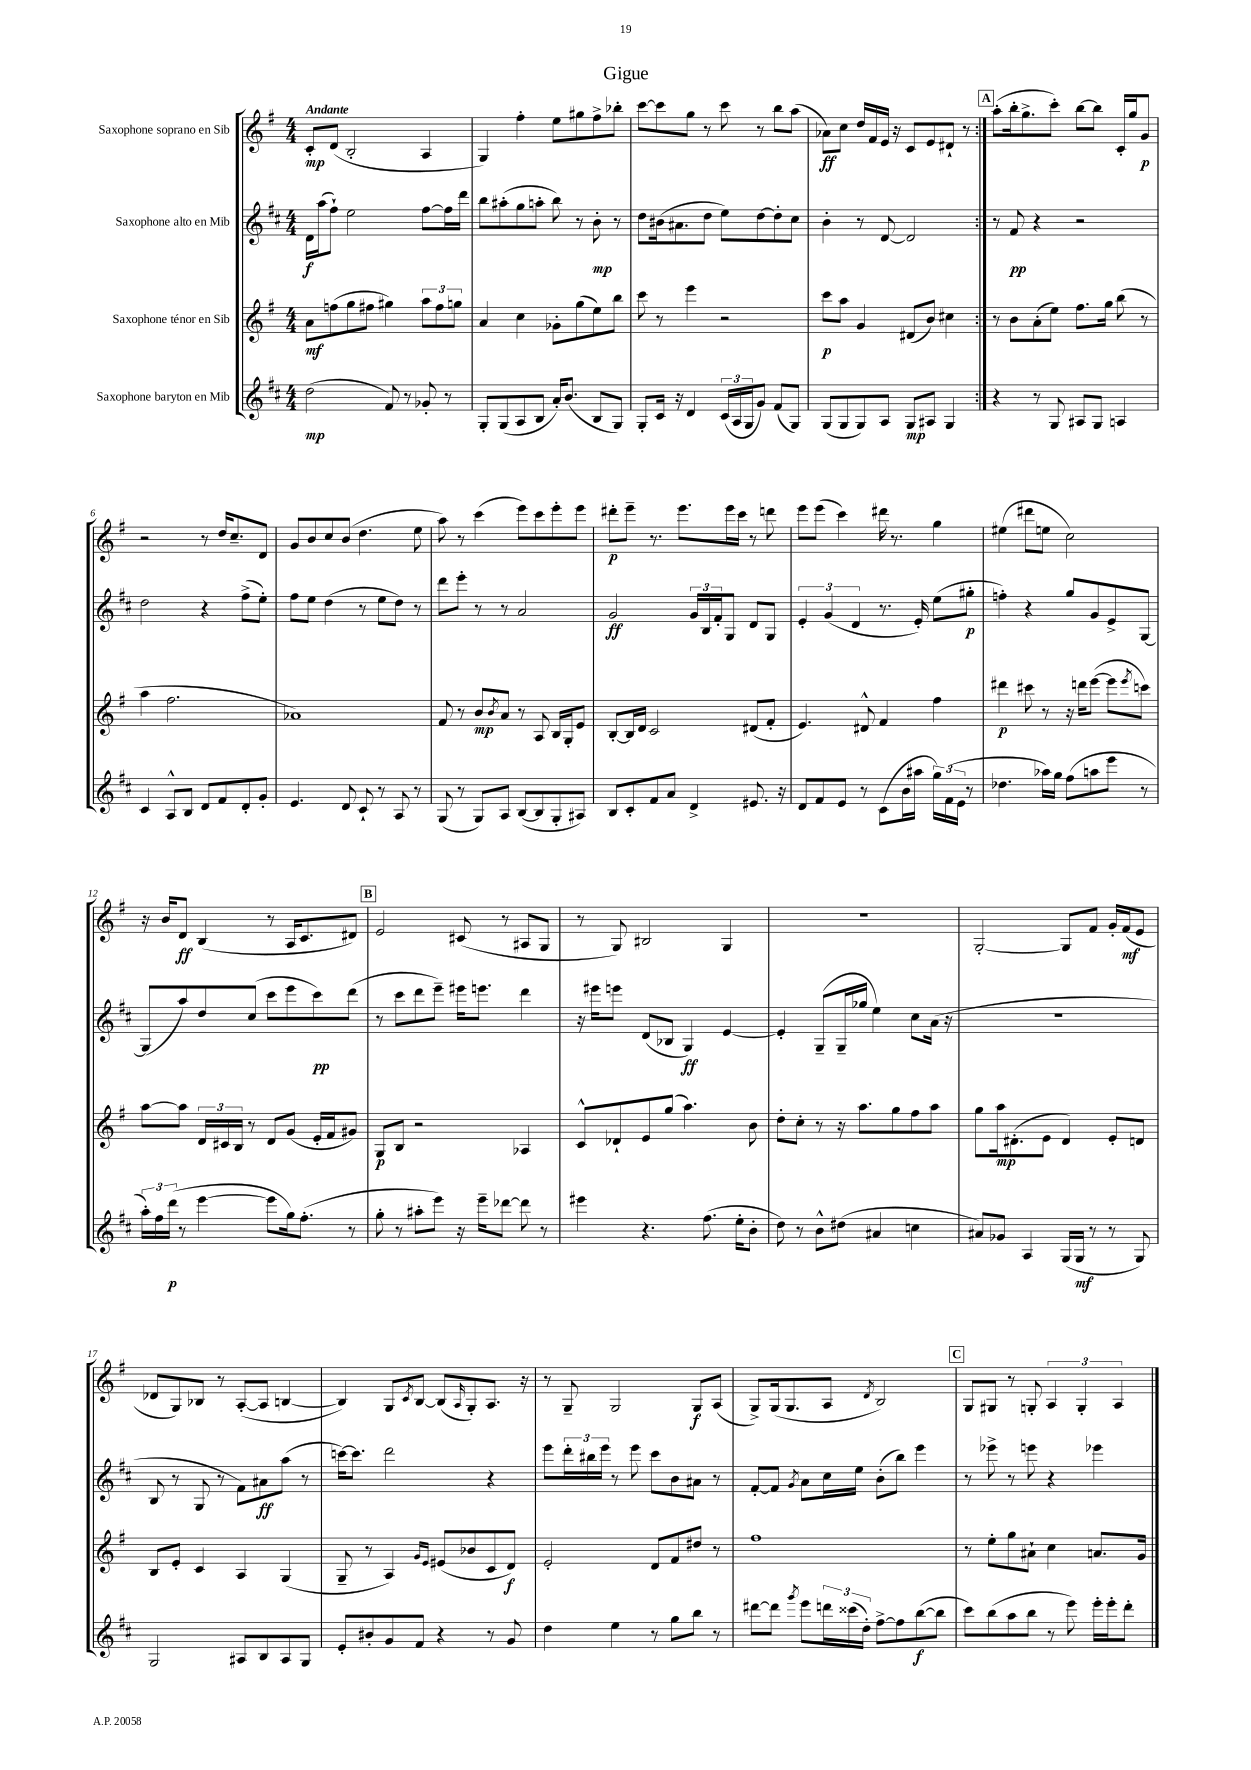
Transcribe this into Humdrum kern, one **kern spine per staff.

**kern	**kern	**kern	**kern
*staff4	*staff3	*staff2	*staff1
*clefG2	*clefG2	*clefG2	*clefG2
*k[f#c#]	*k[f#]	*k[f#c#]	*k[f#]
*M4/4	*M4/4	*M4/4	*M4/4
(2dd	8a	16d	8c'
.	.	(16aa	.
.	(8ff	8ff#`)	(8d
.	8gg	2ee	2B'
.	8ff#	.	.
8f#)	4gg#)	.	.
8r	.	.	.
8g-'	12aa	[8ff#	4A
.	12ff#	.	.
8r	.	16ff#]	.
.	12gg	.	.
.	.	16ddd	.
=	=	=	=
8G'	4a	8bb	4G)
(8G	.	(8aa#'	.
8A	4cc	8gg	4ff#'
8B	.	8aa'	.
16a')	8g-'	8bb)	8ee
(8.b	.	.	.
.	(8gg	8r	8gg#
8B	8ee)	8b'	8ff#^
8G)	8bb	8r	8bb-'
=	=	=	=
8G'	8ccc	8dd	[8ccc
16c#	8r	(16b#	8ccc]
16r	.	8.a#	.
4d	4eee	.	8gg
.	.	8dd	8r
(24c#	2r	8ee)	8ccc
24A	.	.	.
24G	.	.	.
8g)	.	[8dd	8r
(8f#	.	8dd']	8bb
8G)	.	8cc#	(8aa
=	=	=	=
(8G	8ccc	4b'	8a-)
8G	8aa	.	8cc
8G)	4g	8r	16dd
.	.	.	16f#
8A	.	[8d	16e
.	.	.	16r
8G	(8d#	2d]	8c
8A#	8b)	.	8e
4G	4cc#	.	8d#`
.	.	.	8r
=:|!	=:|!	=:|!	=:|!
4r	8r	8r	(8aa'
.	8b	8f#	16bb'
.	.	.	8.gg^
8r	(8a'	4r	.
8G	8ee)	.	8ccc')
8A#	8.ff#	2r	[8bb
8G	.	.	8bb]
.	16gg	.	.
4A	(8bb	.	16c'
.	.	.	16gg
.	8r	.	8g
=	=	=	=
4c#	4aa	2dd	2r
8A^^	2.ff#	.	.
8B	.	.	.
8d	.	4r	8r
8f#	.	.	16dd
.	.	.	8.cc~
8d'	.	(8ff#^	.
8g'	.	8ee')	8d
=	=	=	=
4.e	1a-)	8ff#	8g
.	.	8ee	8b
.	.	(4dd	8cc
8d	.	.	(8b
8c#`	.	8r	4.dd
8r	.	8ee	.
8A	.	8dd)	.
8r	.	8r	8ee
=	=	=	=
(8G	8f#	8ddd	8aa)
8r	8r	8eee'	8r
8G)	8b	8r	(4ccc
.	8qb	.	.
8A	8a	8r	.
([8B	8r	2a	8eee)
8B]	8A	.	8ccc
8G'	16B	.	8eee'
.	16G'	.	.
8A#)	8e	.	8eee
=	=	=	=
8B	[8B'	2g	8ddd#'
8c#'	16B]	.	8eee~
.	16d	.	.
8f#	2c	.	8.r
8a	.	.	.
.	.	.	8.eee
4d^	.	24g	.
.	.	24B	.
.	.	24f#'	.
.	.	8G	16eee
.	.	.	16ccc
8.e#	(8d#	8d	8r
.	8f#'	8G	8ddd
16r	.	.	.
=	=	=	=
8d	4.e)	6e'	8eee
8f#	.	.	(8eee
.	.	(6g	.
8e	.	.	4ccc)
.	.	6d	.
8r	8d#^^	.	.
(8c#	4f#	8.r	16ddd#
.	.	.	8.r
16b	.	.	.
16aa#	.	16e')	.
24gg)	4ff#	(8ee	4gg
(24f#	.	.	.
24e	.	.	.
8r	.	8gg#'	.
=	=	=	=
4.dd-	4ddd#	4ff')	(4ee#
.	8ccc#	4r	8ddd#
16aa-)	8r	.	8ee
16gg	.	.	.
(8ff#	16r	8gg	2cc)
.	16ddd	.	.
8aa	([8eee	8g	.
8eee	8eee]	8e^	.
.	8qeee	.	.
8r	8ccc)	[8G	.
=	=	=	=
24aa')	[8aa	(8G]	16r
24ff#	.	.	.
.	.	.	16b
(24ddd	.	.	.
8r	8aa]	8aa)	8d
[4eee	24d	8dd	(4B
.	24c#	.	.
.	24B	.	.
.	8r	(8cc#	.
8eee]	8d	8ccc#	8r
16gg)	(8g	8eee	16A
(8.ff#'	.	.	8.c
.	16e'	8ccc#)	.
.	16f#	.	.
8r	8g#)	(8ddd	8d#)
=	=	=	=
8gg'	8G	8r	2e
8r	8B	8ccc#	.
8aa#'	2r	8ddd	.
8eee)	.	8eee~)	.
16r	.	16eee#	(8c#
16eee~	.	8.eee	.
[8ddd-	.	.	8r
8ddd-]	4A-	4ddd	8A#
8r	.	.	8G
=	=	=	=
4eee#	8c^^	16r	8r
.	.	16eee#	.
.	8d-`	8eee	8G)
4.r	8e	(8d	2B#
.	(8gg	8B-	.
.	4.aa)	4G)	.
(8.ff#	.	.	.
.	.	[4e	4G
16ee'	.	.	.
8b'	8b	.	.
=	=	=	=
8dd)	8dd'	4e']	1r
8r	8cc'	.	.
8b^^	8r	(8G~	.
(8dd#	16r	16G~	.
.	8.aa	16gg-	.
4a#	.	4ee)	.
.	8gg	.	.
4cc	8ff#	8cc#	.
.	8aa	(16a	.
.	.	16r	.
=	=	=	=
8a#)	8gg	1r	[2G'
8g-	16aa	.	.
.	(8.d#'	.	.
4A	.	.	.
.	8e	.	.
(16G	4d#)	.	8G]
16G	.	.	.
8r	.	.	8f#
8r	8e'	.	16g'
.	.	.	(16f#
8G)	8d	.	8e
=	=	=	=
2G	8B	8B	8d-
.	8e'	8r	8G)
.	4c	8G	8B-
.	.	8r	8r
8A#	4A	8f#)	([8A'
8B	.	8a#	8A]
8A#	(4G	(8aa	[4B
8G	.	8r	.
=	=	=	=
8e'	8G~	[16ccc)	4B])
.	.	8.ccc]	.
8b#'	8r	.	.
8g	4A)	2ddd	8G
.	.	.	8qc
8f#	.	.	[8B
.	16qqg	.	.
.	16qqe	.	.
4r	(8e#	.	(8B]
.	.	.	16qqA
.	8b-	.	8G')
8r	8c	4r	8.A
8g	8d)	.	.
.	.	.	16r
=	=	=	=
4dd	2e'	8eee	8r
.	.	24ddd'	8G~
.	.	24bb#	.
.	.	24eee	.
4ee	.	8r	2G
.	.	8eee	.
8r	8d	8ccc#	.
8gg	8f#	8b	.
8bb	8dd#	8a#	8G
8r	8r	8r	(8A
=	=	=	=
[8ddd#	1ff#	[8f#'	8G^)
8ddd#]	.	8f#]	(16G
.	.	.	8.G
8qggg	.	8qg	.
8eee	.	8a	.
24ddd	.	16cc#	8A
(24ccc##	.	.	.
.	.	16ee	.
24dd')	.	.	.
.	.	.	8qd
[8ff#^	.	(8b'	2B)
8ff#]	.	8bb)	.
([8bb	.	4eee	.
8bb]	.	.	.
=	=	=	=
8ccc#)	8r	8r	8G
(8bb	8ee'	8eee-^	8G#
8aa	8gg	8r	8r
8bb	8a#`	8eee	8G'
8r	4cc	4r	6A
8eee)	.	.	.
.	.	.	6G'
16eee'	8.a	4eee-	.
16eee'	.	.	.
.	.	.	6A
8ddd'	.	.	.
.	16g	.	.
==	==	==	==
*-	*-	*-	*-
